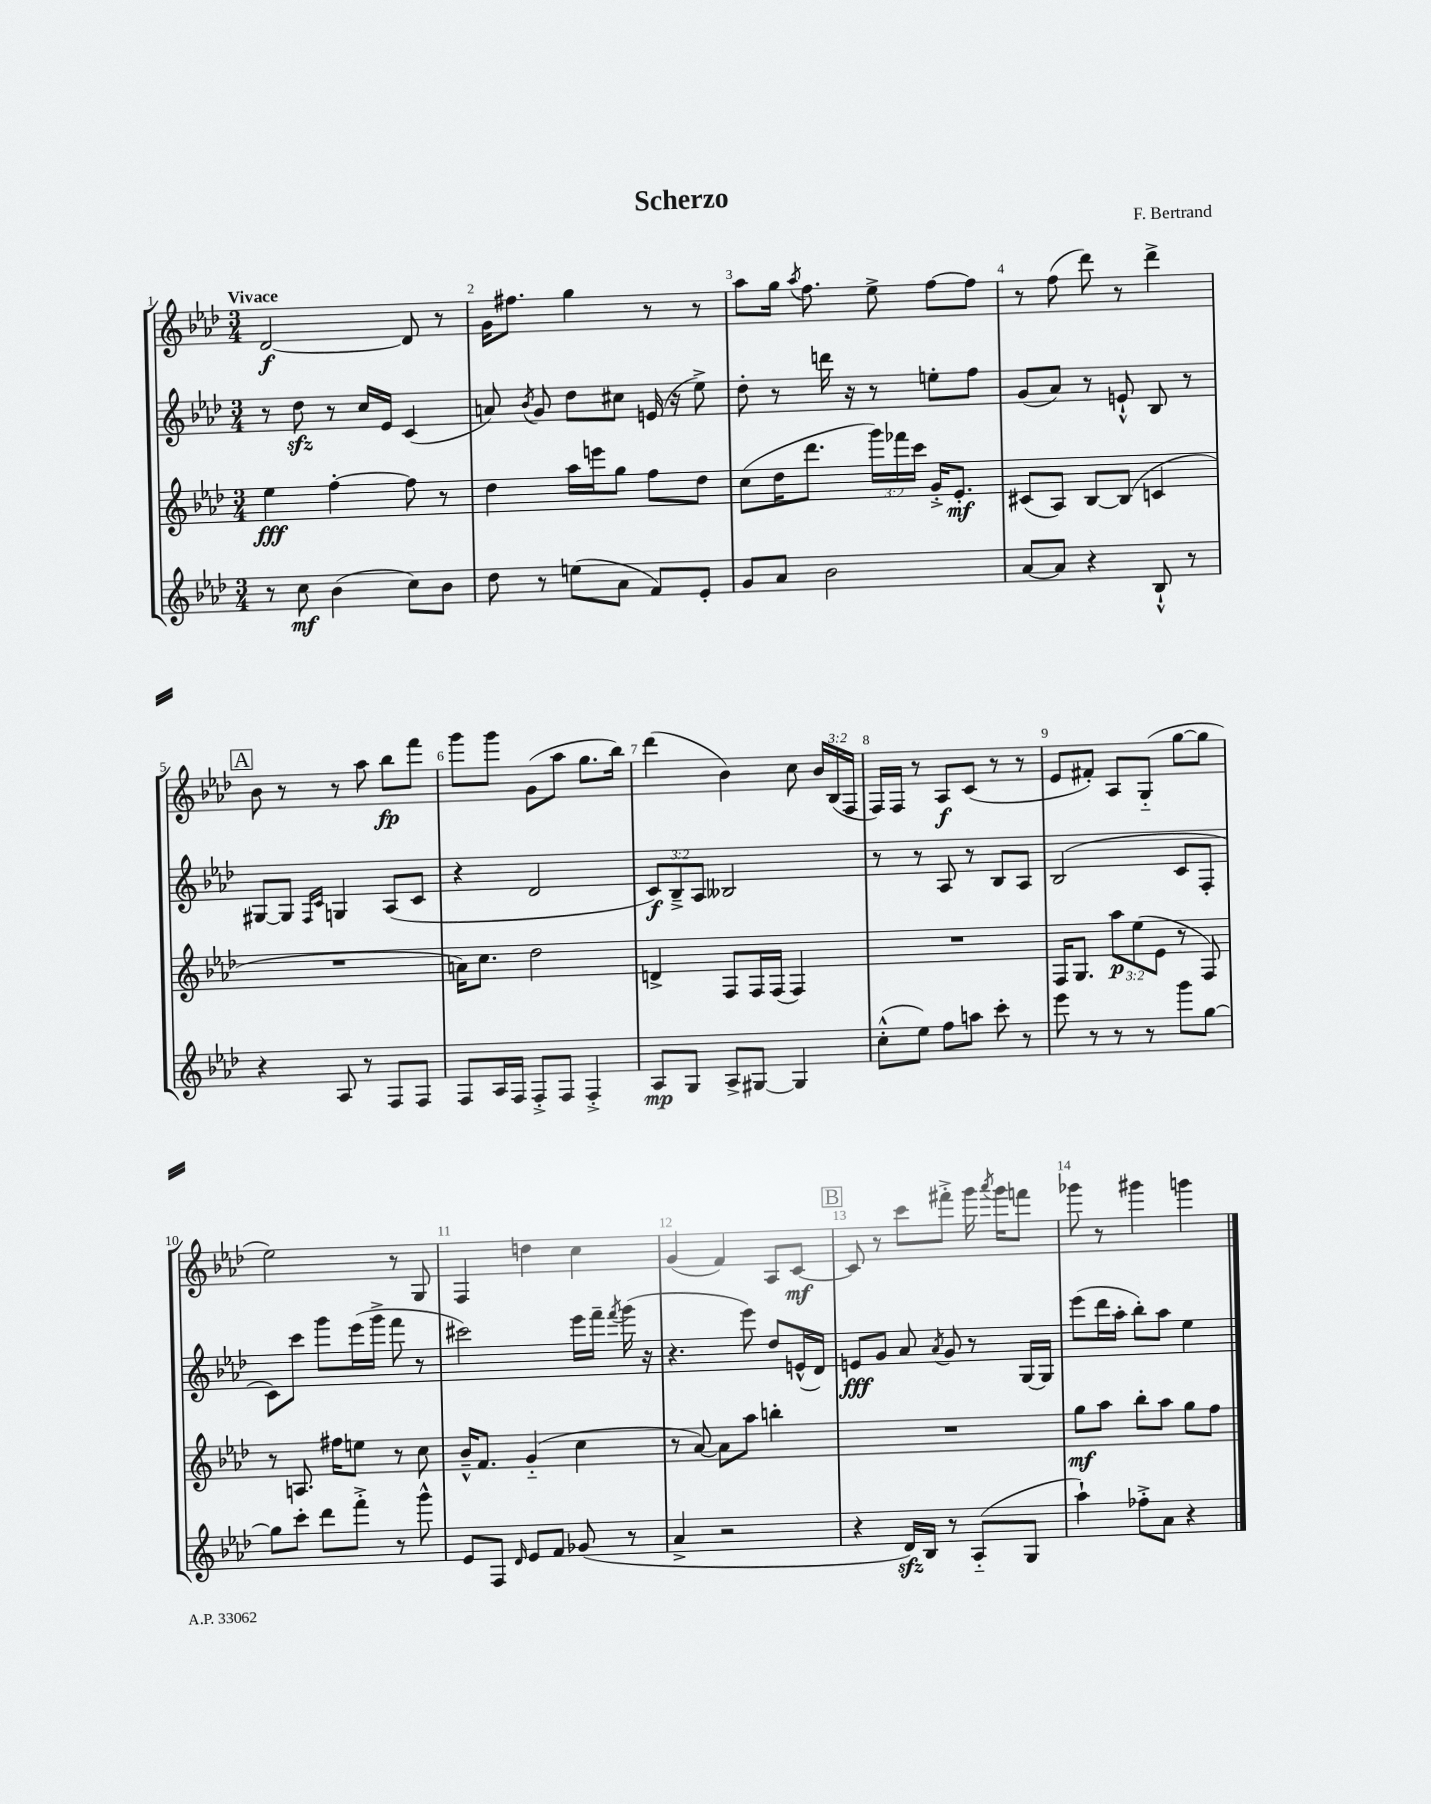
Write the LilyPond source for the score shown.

\header { title = "Scherzo" composer = "F. Bertrand" }
<<
\new StaffGroup <<
\new Staff = "s0" {
    \clef treble \key aes \major \numericTimeSignature \time 3/4 \override Staff.TupletNumber.text = #tuplet-number::calc-fraction-text \tempo "Vivace"
    \autoBeamOff des'2~\f des'8 r8 |
    g'16[ fis''8.] g''4 r8 r8 |
    aes''8[ g''16] \acciaccatura { aes''8 } f''8. ees''8-> f''8[~ f''8] |
    r8 f''8( des'''8) r8 des'''4-> |
    \mark \markup { \box "A" } bes'8 r8 r8 aes''8 bes''8[\fp f'''8] |
    g'''8[ g'''8] g'8[( aes''8] g''8.[ bes''16]) |
    des'''4( bes'4) c''8 \tuplet 3/2 { bes'16[ bes16( f16] } |
    f16[) f16] r8 aes8[\f c'8]( r8 r8 |
    ees'8[ fis'8]-.) aes8[ g8]-_( g''8[~ g''8] |
    ees''2) r8 g8 |
    f4 d''4 c''4 |
    g'4( f'4) aes8[ c'8]~\mf |
    \mark \markup { \box "B" } c'8 r8 c'''8[ fis'''8]-.-> g'''16 \acciaccatura { aes'''8 } g'''16[ f'''8] |
    ges'''8 r8 gis'''4 g'''4 \bar "|." |
}
\new Staff = "s1" {
    \clef treble \key aes \major \numericTimeSignature \time 3/4 \override Staff.TupletNumber.text = #tuplet-number::calc-fraction-text
    \autoBeamOff r8 des''8\sfz r8 c''16[ ees'16] c'4( |
    a'8) \acciaccatura { bes'8 } g'8 des''8[ cis''8] e'16( r16 ees''8->) |
    des''8-. r8 d'''16 r16 r8 e''8[-. f''8] |
    g'8[( aes'8]) r8 e'8-!-^ bes8 r8 |
    \mark \markup { \box "A" } gis8[~ gis8] \grace { f16[ c'16] } g4 aes8[( c'8] |
    r4 des'2 |
    \tuplet 3/2 { c'8[\f) bes8---> aes8] } beses2 |
    r8 r8 aes8 r8 bes8[ aes8] |
    bes2( c'8[ f8]-. |
    c'8[) c'''8] g'''8[ ees'''16( g'''16]-> f'''8 r8 |
    cis'''2) ees'''16[ f'''16]-- \acciaccatura { f'''8 } g'''16( r16 |
    r4. ees'''8) des''8[ e'16-^( des'16]) |
    \mark \markup { \box "B" } e'8[\fff g'8] aes'8 \acciaccatura { aes'8 } g'8 r8 g16[~ g16] |
    ees'''8[( des'''16 aes''16]-. bes''8[-.) aes''8] ees''4 \bar "|." |
}
\new Staff = "s2" {
    \clef treble \key aes \major \numericTimeSignature \time 3/4 \override Staff.TupletNumber.text = #tuplet-number::calc-fraction-text
    \autoBeamOff ees''4\fff f''4~-. f''8 r8 |
    des''4 aes''16[ e'''16 g''8] f''8[ des''8] |
    c''8[( des''16 des'''8.] \tuplet 3/2 { g'''16[) fes'''16 c'''16] } g'16[-.-> ees'8.]-.\mf |
    cis'8[( aes8]) bes8[~ bes8]( c'4 |
    \mark \markup { \box "A" } R2. |
    a'16[) c''8.] des''2 |
    d'4-> f8[ f16 f16]( f4) |
    R2. |
    f16[ g8.] \tuplet 3/2 { aes''8[\p ees''8( ees'8] } r8 f8) |
    r8 a8. fis''16[ e''8] r8 c''8 |
    bes'16[---^ f'8.] g'4-_( c''4 |
    r8 aes'8~) aes'8[ aes''8] b''4-. |
    \mark \markup { \box "B" } R2. |
    g''8[\mf aes''8] bes''8[-. aes''8] g''8[ f''8] \bar "|." |
}
\new Staff = "s3" {
    \clef treble \key aes \major \numericTimeSignature \time 3/4
    \autoBeamOff r8 c''8\mf bes'4( c''8[) bes'8] |
    des''8 r8 e''8[( aes'8] f'8[) ees'8]-. |
    g'8[ aes'8] bes'2 |
    aes'8[~ aes'8] r4 bes8-!-^ r8 |
    \mark \markup { \box "A" } r4 aes8 r8 f8[ f8] |
    f8[ aes16 f16] f8[-.-> f8] f4-.-> |
    aes8[\mp g8] aes8[-> gis8]~ gis4 |
    c''8[-.-^( ees''8]) f''8[ a''8] c'''8-. r8 |
    ees'''8 r8 r8 r8 g'''8[ g''8]~ |
    g''8[ c'''8]-. des'''8[ f'''8]-.-> r8 g'''8-^ |
    ees'8[ f8] \grace { des'16 } ees'8[ f'8] ges'8( r8 |
    aes'4-> r2 |
    \mark \markup { \box "B" } r4 des'16[\sfz) bes16] r8 aes8[-_( g8] |
    aes''4-!) fes''8[-.-> aes'8] r4 \bar "|." |
}
>>
>>
\layout { \context { \Score \override BarNumber.break-visibility = ##(#f #t #t) barNumberVisibility = #all-bar-numbers-visible } }
